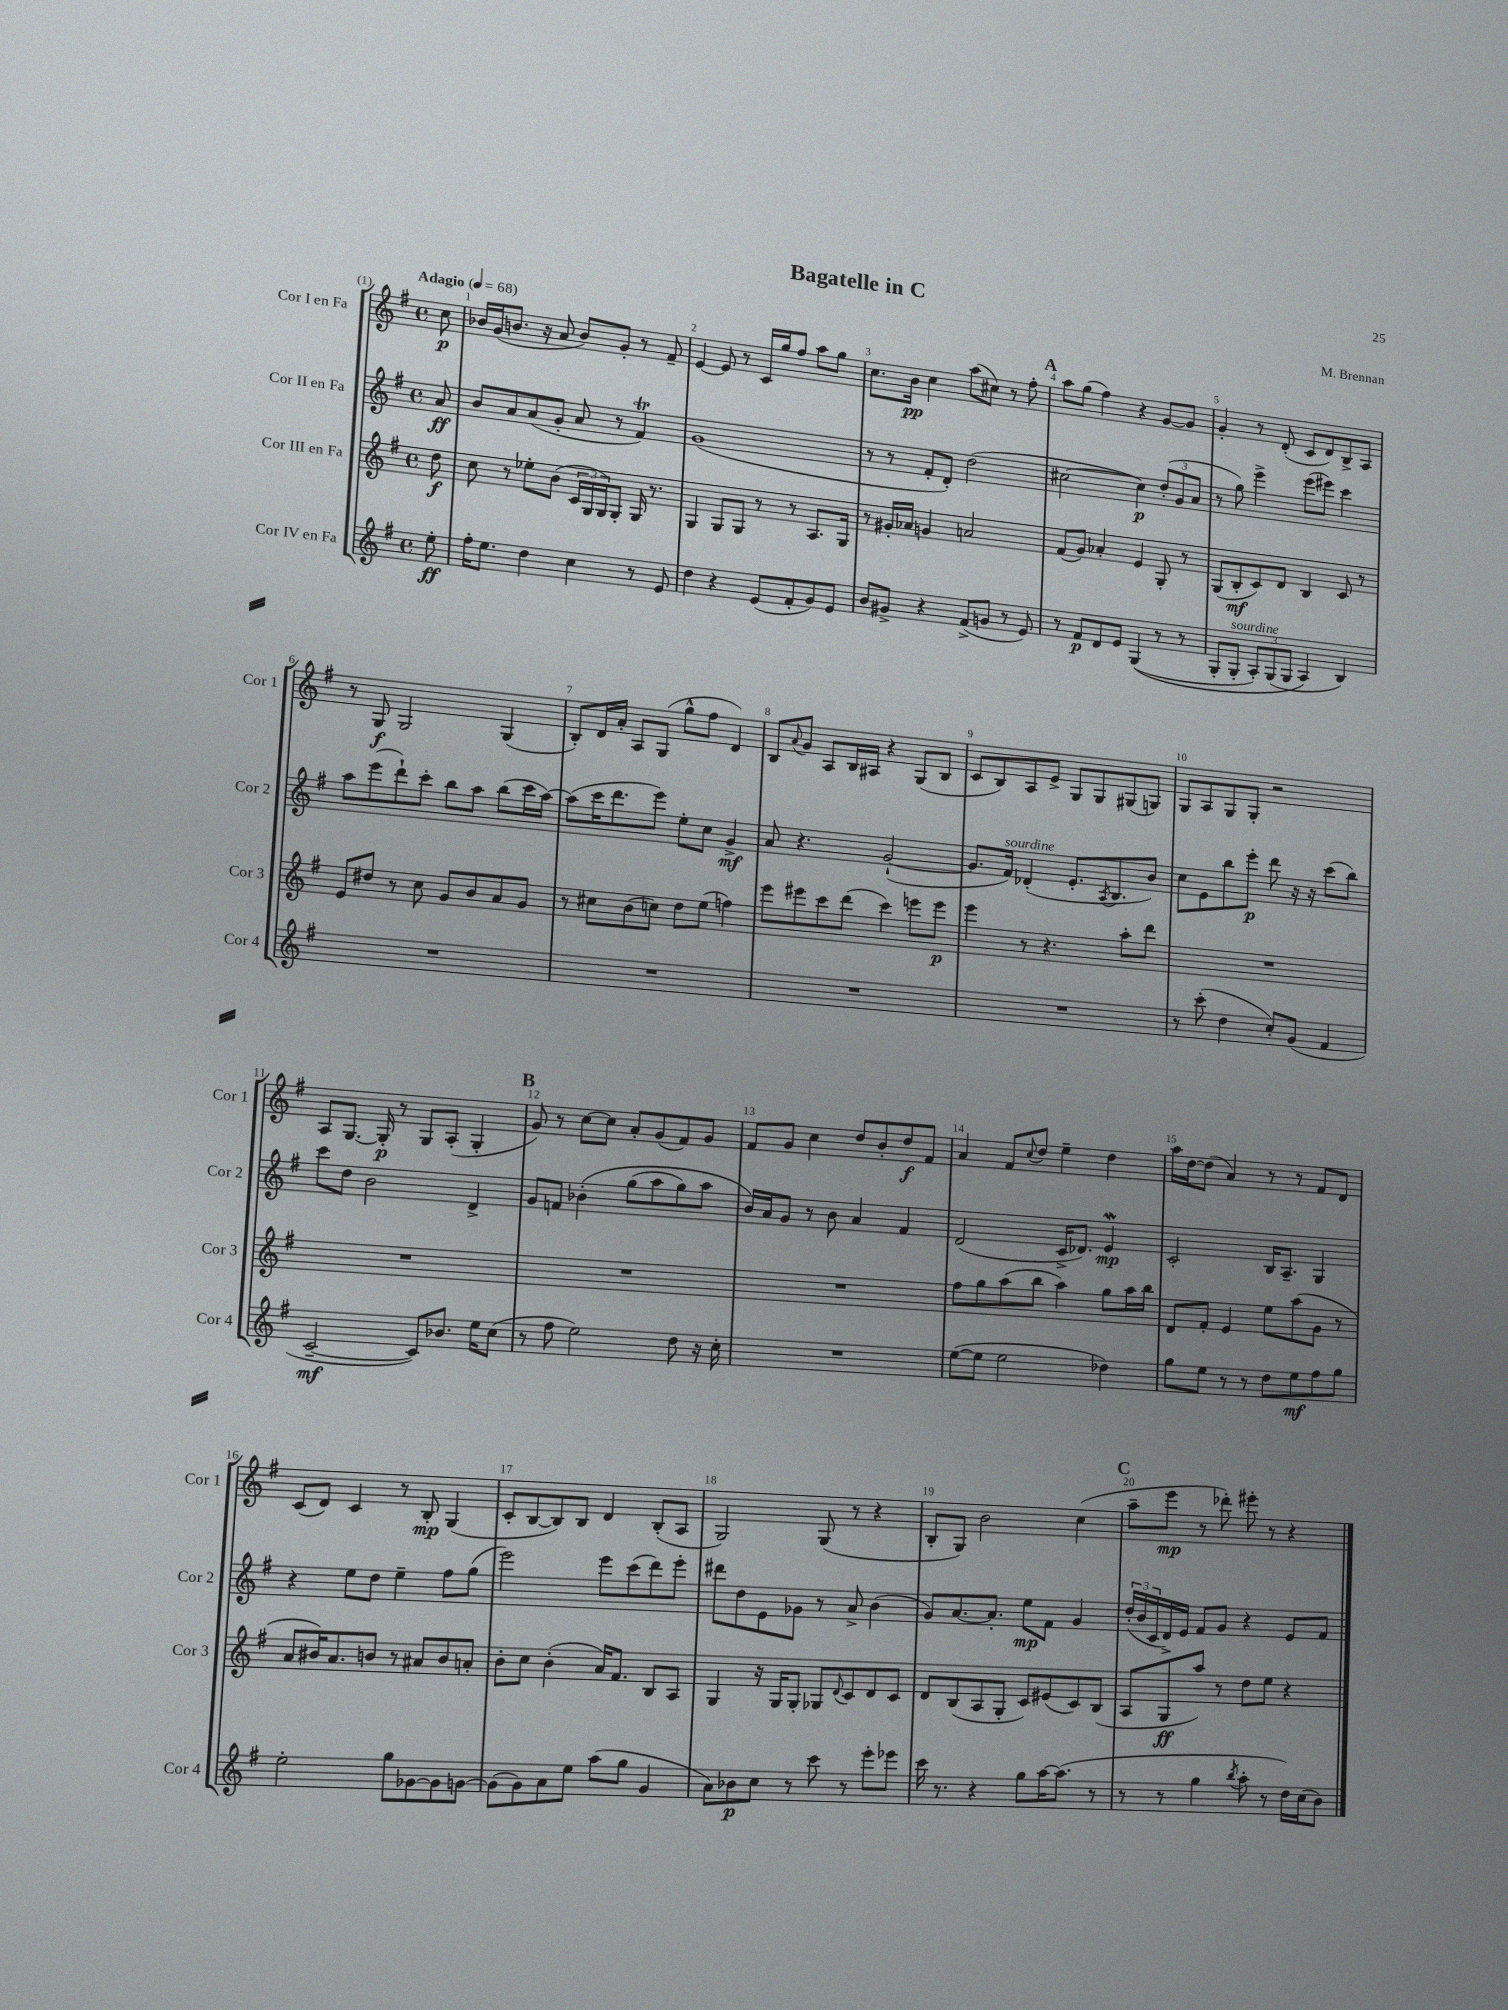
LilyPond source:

\header { title = "Bagatelle in C" composer = "M. Brennan" }
<<
\new StaffGroup <<
\new Staff = "s0" \with { instrumentName = "Cor I en Fa" shortInstrumentName = "Cor 1" } {
    \clef treble \key g \major \defaultTimeSignature \time 4/4 \partial 8 \tempo "Adagio" 4 = 68
    c''8\p |
    bes'16 g'16( b'8. r16 a'8 b'8) g'8-. r8 fis'8-- |
    e'4~ e'8 r8 c'16 g''16 fis''8 a''8 g''8 |
    c''8. b'16\pp c''4 a''8( cis''8) r8 fis''8-. |
    \mark \markup { \bold "A" } a''8 g''8( fis''4) r4 g'8~ g'8 |
    g'4-. r8 d'8-.( c'8 d'8) b8-> a8 |
    r8 g8\f g2 g4( |
    b8-.) d'16 a'16-. a8 g8( g''8-^ fis''8 d'4) |
    b8 \appoggiatura { a'8 } g'8 a8 b16 ais16 r4 g8( b8 |
    c'8 b8) a8 e'8-> g8 g8 gis8( g8) |
    g8 a8 g8 g8-. r2 |
    a8 g8.~ g16-.\p r8 g8 a8-.( g4-. |
    \mark \markup { \bold "B" } g'8) r8 c''8~ c''8 a'8-. g'8( fis'8) g'8 |
    fis'8 g'8 c''4 d''8 b'8-. d''8\f fis'8 |
    a'4 fis'8 \appoggiatura { c''8 } d''8 e''4-- d''4 |
    a''16 d''16~ d''8( a'4) r8 r8 fis'8 d'8 |
    c'8( d'8) c'4 r8 b8-.\mp g4( |
    c'8-. b8~ b8) b8 d'4 b8-.( a8 |
    g2) g8( r8 r4 |
    b8-. g8) b'2 c''4( |
    \mark \markup { \bold "C" } a''8-- e'''8\mp r8 des'''8-.) eis'''8-. r8 r4 \bar "|." |
}
\new Staff = "s1" \with { instrumentName = "Cor II en Fa" shortInstrumentName = "Cor 2" } {
    \clef treble \key g \major \defaultTimeSignature \time 4/4 \partial 8
    a'8\ff |
    b'8 a'8 a'8( g'8-. a'8 r8 fis'4\trill) |
    g'1( |
    r8 r8 fis'8-. d'8-.) d''2( |
    \mark \markup { \bold "A" } cis''2~ cis''4\p) \tuplet 3/2 { d''8-.( g'8 a'8 } |
    r8 g''8) e'''4-> e'''8( eis'''8) c'''4 |
    a''8 e'''8( d'''8-!) c'''8-. b''8 a''8 b''8( c'''16 a''16~) |
    a''8( c'''16 d'''8. e'''8) e''8-. c''8 g'4->\mf |
    a'8 r4. g'2~-!( |
    g'8. fis'16^\markup { \italic "sourdine" }) des'4-.( e'8.-. \acciaccatura { a8 } b8. b'8) |
    c''8 e'8 b''8 e'''8-.\p d'''8 r16 r16 c'''8( b''8) |
    c'''8 d''8 b'2 d'4-> |
    \mark \markup { \bold "B" } g'8 f'8 bes'4-.\( g''8( a''8 g''8) a''8 |
    b'16\) a'16 g'8 r8 b'8 a'4 fis'4 |
    d'2( c'16-> des'8.) e'4\mordent\mp |
    c'2-. b16 a8.-- g4 |
    r4 e''8 d''8 e''4-- fis''8 g''8( |
    e'''2) e'''8 c'''8( d'''8) e'''8-. |
    dis'''8 d''8 e'8 ges'8 r8 a'8-> b'4( |
    g'8) a'8.~ a'8.-. e''8\mp fis'8 g'4 |
    \mark \markup { \bold "C" } \tuplet 3/2 { d''16-.( b'16 c'16 } d'16->) e'16 fis'8 g'8 r4 e'8 fis'8 \bar "|." |
}
\new Staff = "s2" \with { instrumentName = "Cor III en Fa" shortInstrumentName = "Cor 3" } {
    \clef treble \key g \major \defaultTimeSignature \time 4/4 \partial 8
    d''8\f |
    c''8 r8 ees''8-. b'8( \tuplet 3/2 { c'16 g16 g16) } g8-. g16 r8. |
    g4 g8 g8 r8 r8 a8. g16 |
    r8 gis'16-. aes'16 g'4 a'2 |
    \mark \markup { \bold "A" } fis'8( g'8) aes'4-. e'4 g8-. r8 |
    g8( b8-.\mf c'8) d'8 b4 c'8 r8 |
    e'8 dis''8 r8 c''8 g'8 b'8 a'8 g'8 |
    r8 cis''8 b'8( c''8) d''8 e''8( f''4) |
    e'''8 eis'''8 c'''8 d'''8( c'''4) e'''8 e'''8\p |
    e'''4 r8 r4. a''8-. d'''8 |
    R1 |
    R1 |
    \mark \markup { \bold "B" } R1 |
    R1 |
    fis''8 g''8 a''8( b''8 a''4) g''8 a''16 b''16 |
    d'8 fis'8-. e'4 e''8 a''8( g'8 r8 |
    a'8 bis'16) a'8. b'8 r8 ais'8 b'8 a'8-. |
    b'8-. c''8 b'4-.( a'16) fis'8. b8 a8 |
    g4 r16 g16 g8-. ges8 \appoggiatura { d'8 } c'8 d'8 c'8 |
    d'8 b8( a8 g8-. c'8) eis'8( c'8) b8( |
    \mark \markup { \bold "C" } a8 g8\ff a''8) r8 d''8 e''8 r4 \bar "|." |
}
\new Staff = "s3" \with { instrumentName = "Cor IV en Fa" shortInstrumentName = "Cor 4" } {
    \clef treble \key g \major \defaultTimeSignature \time 4/4 \partial 8
    e''8-.\ff |
    fis''16-. e''8. d''4 c''4 r8 e'8 |
    d''4 r4 e'8( fis'8-. g'8) e'8 |
    b'8 gis'8-> r4 fis'8->( g'8 r8 e'8) |
    \mark \markup { \bold "A" } r8 fis'8\p d'8 e'8 g4(\( r8 r8 |
    g8-. g8-.^\markup { \italic "sourdine" } \tuplet 3/2 { a8-.) g8( g8 } a4\) b4) |
    R1 |
    R1 |
    R1 |
    R1 |
    r8 c'''8-.( d''4 c''8-.) g'8( fis'4 |
    c'2~--\mf c'8) bes'8. e''16 c''8( |
    \mark \markup { \bold "B" } r8 fis''8 e''2) d''8 r16 c''16-. |
    R1 |
    e''8~( e''8 e''2 des''4) |
    g''8 e''8 r8 r8 d''8 e''8\mf fis''8 g''8 |
    e''2-. g''8 ges'8~ ges'8 g'8~ |
    g'8( g'8) a'8 e''8 a''8( g''8 g'4 |
    a'8) bes'8\p c''8 r8 c'''8 r8 e'''8-. ees'''8 |
    c'''16 r8. r4 g''8 a''16~ a''8.( r8 |
    \mark \markup { \bold "C" } r8 r8 g''4 \acciaccatura { b''8 } a''8-. r8 d''16) c''16( b'8) \bar "|." |
}
>>
>>
\layout { \context { \Score \override BarNumber.break-visibility = ##(#f #t #t) barNumberVisibility = #all-bar-numbers-visible } }
